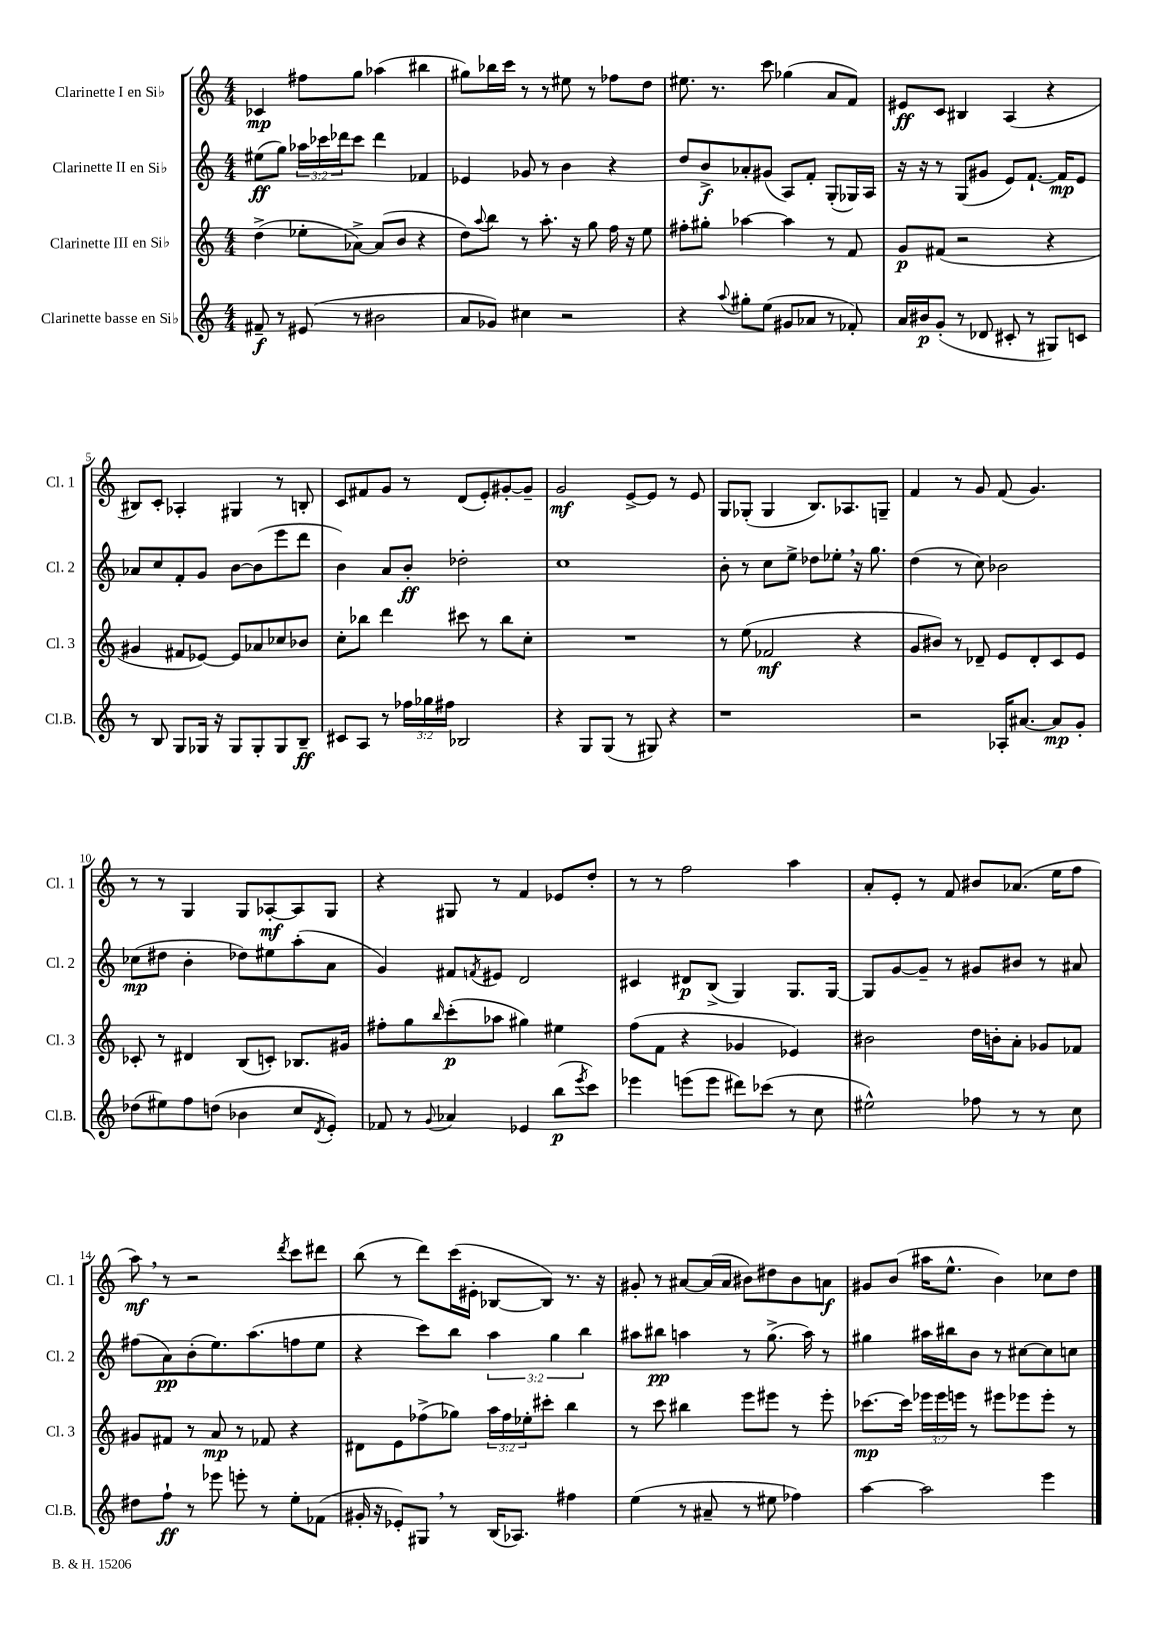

**kern	**kern	**kern	**kern
*staff4	*staff3	*staff2	*staff1
*clefG2	*clefG2	*clefG2	*clefG2
*k[]	*k[]	*k[]	*k[]
*M4/4	*M4/4	*M4/4	*M4/4
8f#~	(4dd^	(8ee#	4c-
8r	.	8gg)	.
(8e#	8ee-'	24aa-	8ff#
.	.	24ccc-	.
.	.	24ddd-	.
8r	[8a-^)	8ccc-	8gg
2b#	(8a-]	4ddd-	(4aa-
.	8b	.	.
.	4r	4f-	4bb#
=	=	=	=
8a	8dd)	4e-	8gg#)
.	8qqaa	.	.
8g-)	8bb	.	16bb-
.	.	.	16ccc
4cc#	8r	8g-	8r
.	8.aa'	8r	8r
2r	.	4b	8ee#
.	16r	.	.
.	8gg	.	8r
.	16ff	4r	8ff-
.	16r	.	.
.	8ee	.	8dd
=	=	=	=
4r	8ff#'	8dd	8.ee#
.	8gg#'	8b^	.
.	.	.	8.r
8qqaa	.	.	.
8gg#'	[4aa-	8a-'	.
(8ee	.	(8g#	8ccc
8g#	4aa-]	8A)	(4gg-
8a-	.	8f'	.
8r	8r	(8G'	8a
8f-')	8f	16G-)	8f)
.	.	16A	.
=	=	=	=
16a	8g	16r	8e#
16b#	.	16r	.
(8g'	(8f#	8r	8c
8r	2r	(8G	4B#
8d-	.	8g#	.
8c#'	.	8e)	(4A
8r	.	[8.f`	.
8G#)	4r	.	4r
.	.	16f]	.
8c	.	8e	.
=	=	=	=
8r	4g#	8a-	8B#)
8B	.	8cc	8c'
8G	8f#	8f'	4A-'
16G-	[8e-)	8g	.
16r	.	.	.
8G-	8e-]	[8b	4G#
8G-'	8a-	(8b]	.
8G-	8cc-	8eee	8r
8B~	8b-	8ddd	8B'
=	=	=	=
8c#	8cc'	4b)	8c
8A	8bb-	.	8f#
8r	4ddd	8a	8g
24ff-	.	8b'	8r
24gg-	.	.	.
24ff#	.	.	.
2B-	8ccc#	2dd-'	(8d
.	8r	.	8e')
.	8bb-	.	[8g#'
.	8cc'	.	8g#~]
=	=	=	=
4r	1r	1cc	2g
8G	.	.	.
(8G	.	.	.
8r	.	.	[8e^
8G#)	.	.	8e]
4r	.	.	8r
.	.	.	8e
=	=	=	=
1r	8r	8b'	8G
.	(8ee	8r	(8G-'
.	2f-	8cc	4G-
.	.	8ee^	.
.	.	8dd-	8.B)
.	.	8ee-'	.
.	.	.	8.A-
.	4r	16r	.
.	.	8.gg	.
.	.	.	8G~
=	=	=	=
2r	8g	(4dd	4f
.	8b#)	.	.
.	8r	8r	8r
.	8d-~	8cc)	8g
16A-'	8e	2b-	(8f
[8.a#	.	.	.
.	8d-'	.	4.g)
8a#]	8c	.	.
8g'	8e	.	.
=	=	=	=
(8dd-	8c-'	(8cc-	8r
8ee#)	8r	8dd#	8r
8ff	4d#	4b'	4G
(8dd	.	.	.
4b-	(8B	8dd-)	8G
.	8c')	8ee#	[8A-'
8cc	8.B-	(8aa'	8A-]
8qd	.	.	.
8e')	.	8a	8G
.	16g#	.	.
=	=	=	=
8f-	8ff#'	4g)	4r
8r	8gg	.	.
8qqg	16qqbb	.	.
4a-	(8ccc'	8f#	8G#
.	.	8qf	.
.	8aa-	8e#	8r
4e-	4gg#)	2d	4f
(8bb	4ee#	.	8e-
8qeee	.	.	.
8ccc)	.	.	8dd'
=	=	=	=
4eee-	(8ff	4c#	8r
.	8f	.	8r
(8eee	4r	8d#	2ff
8eee	.	(8B^	.
8ddd#)	4g-	4G)	.
(8ccc-	.	.	.
8r	4e-)	8.G	4aa
8cc	.	.	.
.	.	[16G	.
=	=	=	=
2ee#^^)	2b#	8G]	8a'
.	.	[8g	8e'
.	.	8g~]	8r
.	.	8r	8f
8ff-	16dd	8g#	8b#
.	16b'	.	.
8r	8a'	8b#	(8.a-
8r	8g-	8r	.
.	.	.	16ee
8cc	8f-	8a#	8ff
=	=	=	=
8dd#	8g#	(8ff#	8aa)
8ff`	8f#	8a)	8r
8r	8r	(8b'	2r
8eee-	8a	8.ee)	.
8eee'	8r	.	.
.	.	(8.aa	.
8r	8f-	.	.
.	.	.	8qddd
8ee'	4r	8ff	8ccc
(8f-	.	8ee	8ddd#
=	=	=	=
16g#'	8d#	4r	(8bb
16r	.	.	.
8e-')	8e	.	8r
8G#	(8ff-^	8ccc)	8ddd)
8r	8gg-)	8bb	(16ccc
.	.	.	16e#'
(16B	24aa	6aa	[8B-
.	24ff-	.	.
8.A-)	.	.	.
.	24ee-'	.	.
.	8ccc#'	.	8B-])
.	.	6gg	.
4ff#	4bb	.	8.r
.	.	6bb	.
.	.	.	16r
=	=	=	=
(4ee	8r	8aa#	8g#'
.	8ccc	8bb#	8r
8r	4bb#	4aa	[8a#
8a#~	.	.	(16a#]
.	.	.	16a#
8r	8eee	8r	8b#)
8ee#	8eee#	(8.gg^	8dd#
4ff-)	8r	.	8b#
.	.	16aa)	.
.	8eee#'	8r	8a
=	=	=	=
[4aa	[8.ccc-	4gg#	8g#
.	.	.	(8b
.	16ccc-]	.	.
2aa]	24eee-	16aa#	16aa#
.	24eee-	.	.
.	.	16bb#	8.ee^^
.	24eee	.	.
.	8r	8b	.
.	8eee#	8r	4b)
.	8eee-	[8cc#	.
4eee	8eee-'	8cc#]	8cc-
.	8r	8cc	8dd
==	==	==	==
*-	*-	*-	*-
